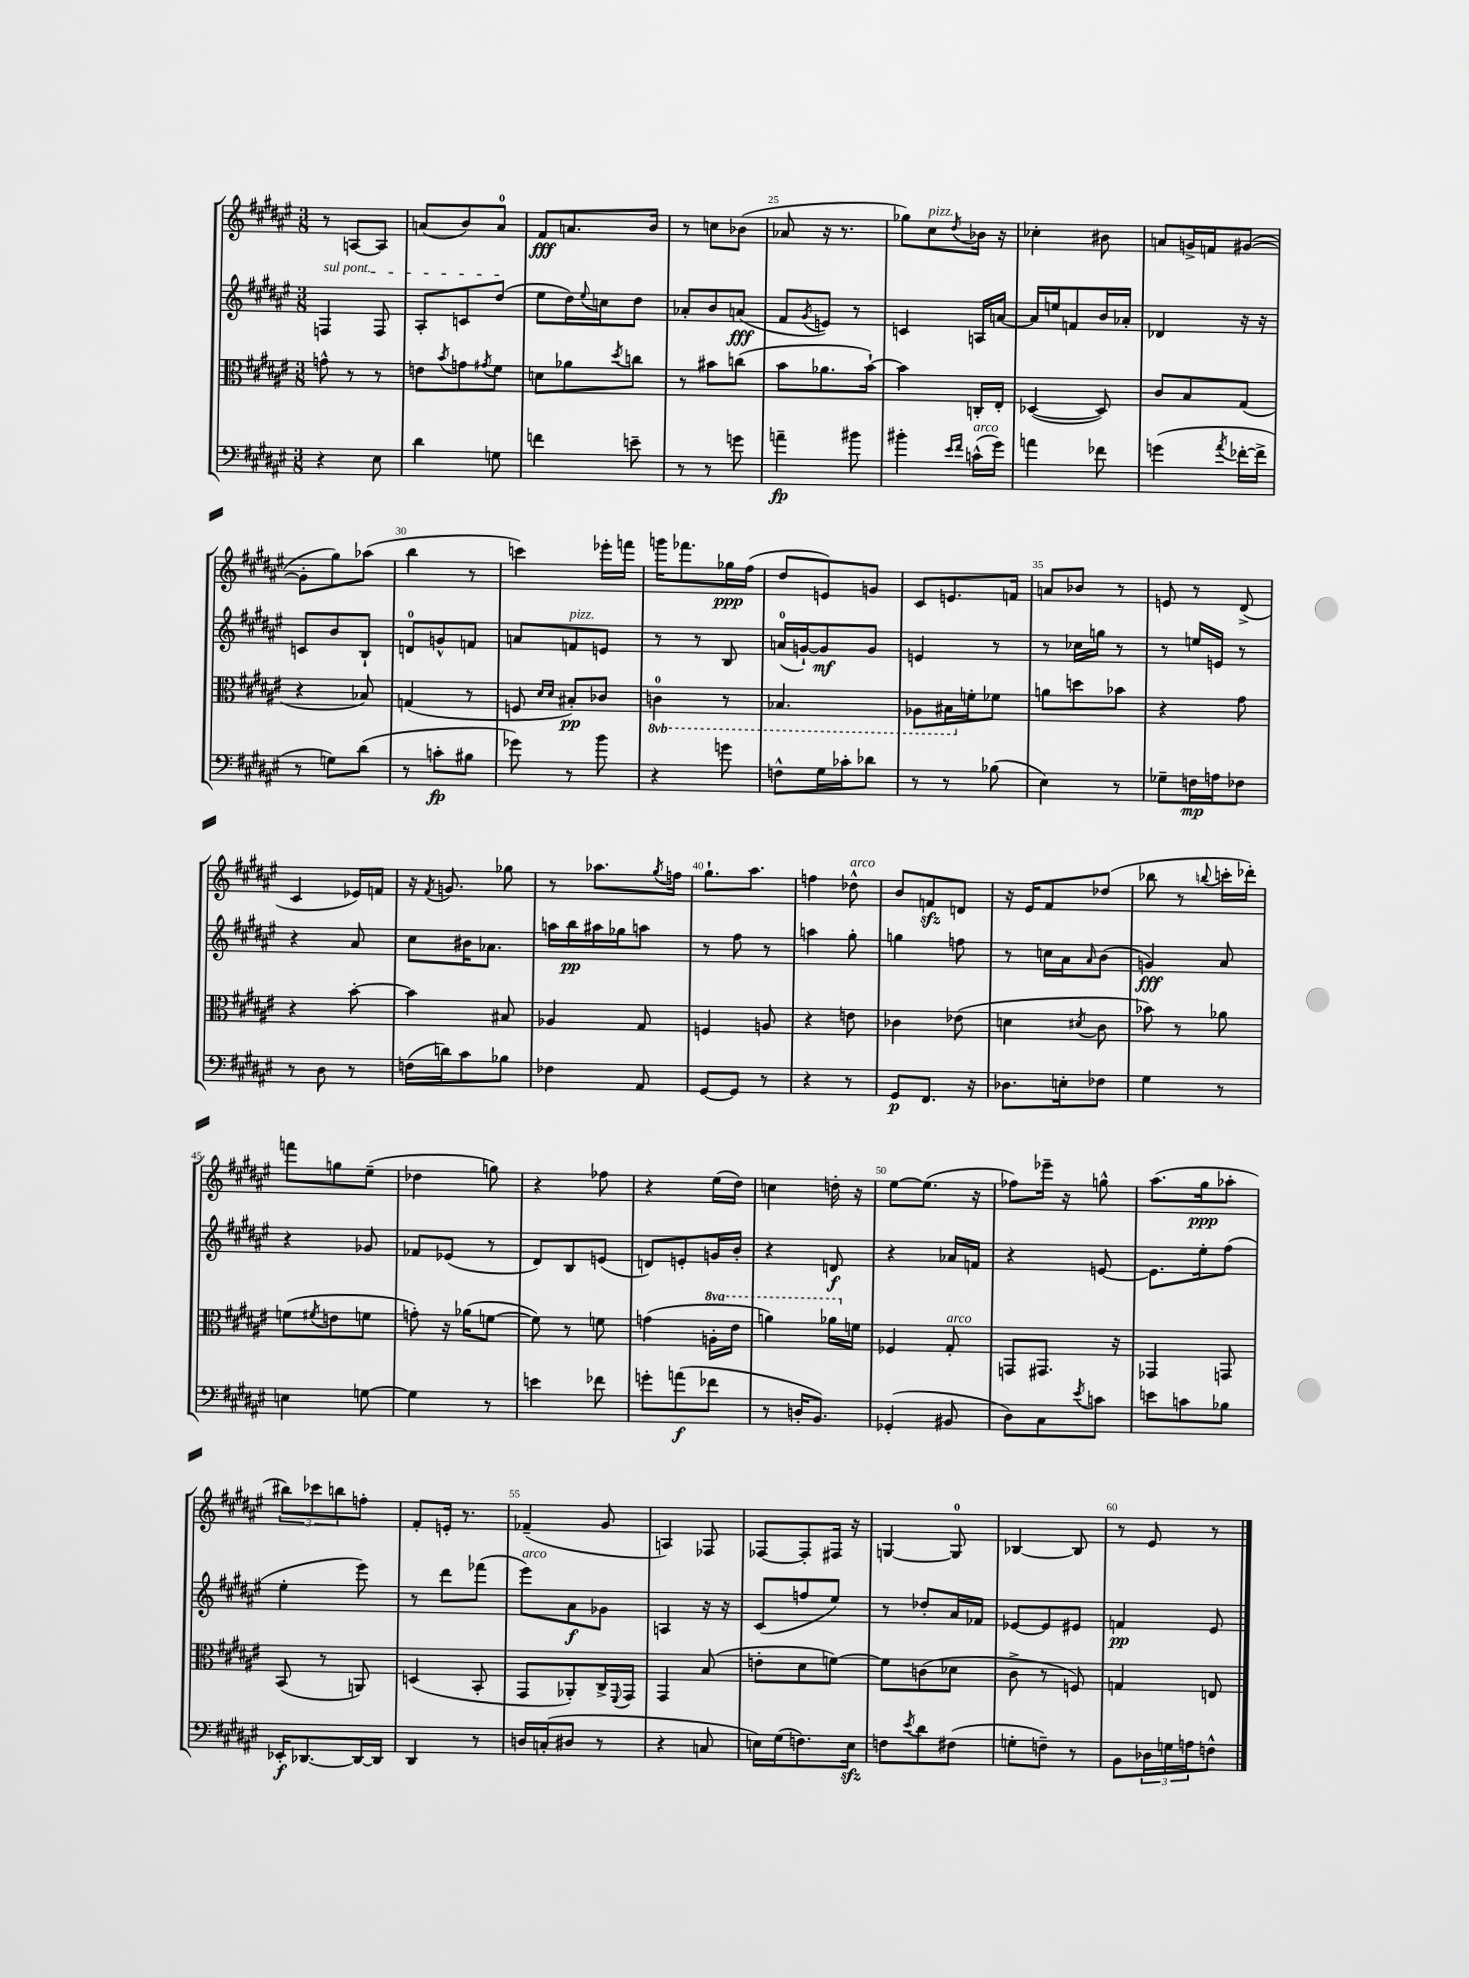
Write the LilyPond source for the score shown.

<<
\new StaffGroup <<
\new Staff = "s0" {
    \clef treble \key fis \major \numericTimeSignature \time 3/8
    r8 a8~ a8 |
    a'8( b'8) a'8-0 |
    fis'8\fff a'8. b'16 |
    r8 c''8 bes'8( |
    aes'8 r16 r8. |
    ges''8) cis''8^\markup { \italic "pizz." } \acciaccatura { dis''8 } bes'16 r16 |
    ces''4-. bis'8 |
    a'8 g'16-> f'16 gis'8~( |
    gis'8-. gis''8) aes''8( |
    b''4 r8 |
    c'''4) ees'''16-. f'''16 |
    g'''16 fes'''8. ges''16\ppp fis''16( |
    dis''8 e'8) g'8 |
    cis'8 e'8. f'16 |
    a'8 bes'8 r8 |
    e'8 r8 dis'8->( |
    cis'4 ees'16) f'16 |
    r16 \acciaccatura { fis'8 } g'8. ges''8 |
    r8 aes''8. \acciaccatura { gis''8 } f''16 |
    gis''8.-! ais''8. |
    f''4 des''8-^^\markup { \italic "arco" } |
    b'8 f'8\sfz d'8 |
    r16 eis'16 fis'8 des''8( |
    bes''8 r8 \appoggiatura { b''8 } c'''16-. des'''16-.) |
    f'''8 g''8 eis''8--( |
    des''4 g''8) |
    r4 fes''8 |
    r4 eis''16( dis''16) |
    c''4 d''16-. r16 |
    eis''8~ eis''8.( r16 |
    fes''8) ees'''16-- r16 g''8-^ |
    ais''8.( gis''16\ppp aes''8-. |
    \tuplet 3/2 { bis''8) ces'''8 b''8 } f''8-. |
    fis'8-. e'16-. r8. |
    fes'4--( gis'8 |
    a4) fes8 |
    fes8~ fes8-. fis16 r16 |
    g4~ g8-0 |
    bes4~ bes8 |
    r8 eis'8 r8 \bar "|." |
}
\new Staff = "s1" {
    \clef treble \key fis \major \numericTimeSignature \time 3/8
    \once \override TextSpanner.bound-details.left.text = \markup { \italic "sul pont." } f4\startTextSpan f8 |
    ais8-. c'8 dis''8\stopTextSpan( |
    eis''8 dis''16) \appoggiatura { eis''8 } c''16 dis''8 |
    aes'8-. b'8 a'8\fff( |
    fis'8 \acciaccatura { gis'8 } e'8) r8 |
    c'4 a16 a'16~ |
    a'16 e''16 f'8 b'16 aes'16-. |
    des'4 r16 r16 |
    c'8 b'8 b8-! |
    d'8-0 g'8-^ f'8 |
    a'8 f'8^\markup { \italic "pizz." } e'8 |
    r8 r8 b8 |
    a'16-0( g'16~-!) g'8\mf g'8 |
    e'4 r8 |
    r8 ces''16 g''16 r8 |
    r8 e''16 e'16 r8 |
    r4 ais'8 |
    cis''8 bis'16 aes'8. |
    a''16 b''16\pp ais''16 ges''16 a''8 |
    r8 fis''8 r8 |
    a''4 gis''8-. |
    g''4 f''8 |
    r8 c''16 ais'16 \grace { ais'16 } b'8( |
    g'4\fff) ais'8 |
    r4 ges'8 |
    fes'8 ees'8( r8 |
    dis'8) b8 e'8( |
    d'8) e'8-. g'16 b'16-. |
    r4 d'8\f |
    r4 aes'16 f'16 |
    r4 e'8~ |
    e'8. eis''16-. fis''8( |
    eis''4-. eis'''8) |
    r8 dis'''8 fes'''8( |
    eis'''8^\markup { \italic "arco" }) ais'8\f ges'8 |
    a4 r16 r16 |
    cis'8( f''8 eis''8) |
    r8 des''8-. ais'16 fes'16 |
    ees'8~ ees'8 eis'8 |
    f'4\pp eis'8 \bar "|." |
}
\new Staff = "s2" {
    \clef alto \key fis \major \numericTimeSignature \time 3/8 \set Staff.ottavationMarkups = #ottavation-simple-ordinals
    g'8-^ r8 r8 |
    e'8 \acciaccatura { b'8 } g'8 \acciaccatura { gis'8 } fis'8 |
    d'8 aes'8 \acciaccatura { dis''8 } c''8 |
    r8 bis'8 c''8( |
    b'8 aes'8. b'16~-!) |
    b'4 c16-. eis16-. |
    des4~( des8) |
    cis'8 b8 gis8( |
    r4 bes8) |
    g4( r8 |
    f8 \grace { dis'16 dis'16 } bis8-.\pp) ces'8 |
    \ottava #-1 c4-0 r8 |
    bes,4. |
    aes,8 bis,16 \ottava #0 f'16-. fes'8 |
    a'8 d''8 bes'8 |
    r4 gis'8 |
    r4 b'8~-. |
    b'4 bis8 |
    aes4 gis8 |
    f4 a8 |
    r4 e'8 |
    ces'4 ees'8( |
    d'4 \acciaccatura { dis'8 } cis'8 |
    bes'8) r8 aes'8 |
    f'8( \acciaccatura { fis'8 } e'8 f'8 |
    g'8-.) r16 aes'16( f'8~ |
    f'8) r8 f'8 |
    g'4( \ottava #1 a'16-. eis''16 |
    a''4) aes''16 \ottava #0 f'16 |
    fes4 gis8-.^\markup { \italic "arco" } |
    g,8 gis,8. r16 |
    ges,4 g,8 |
    b,8( r8 a,8) |
    d4( b,8-. |
    gis,8 aes,8-.) cis16-> \appoggiatura { fis,8 } gis,16 |
    gis,4 b8( |
    e'8-. dis'8 f'8~) |
    f'8 c'8( des'8 |
    cis'8-> r8 f8) |
    g4 e8 \bar "|." |
}
\new Staff = "s3" {
    \clef bass \key fis \major \numericTimeSignature \time 3/8
    r4 eis8 |
    dis'4 g8 |
    f'4 e'8-- |
    r8 r8 g'8 |
    a'4--\fp bis'8 |
    bis'4-. \grace { eis'16 fis'16 } c'16-^^\markup { \italic "arco" }( gis'16) |
    a'4 fes'8 |
    g'4( \acciaccatura { ais'8 } fes'16~-. fes'16-> |
    r8 g8) dis'8( |
    r8 c'8-.\fp bis8 |
    ges'8) r8 b'8 |
    r4 g'8 |
    f8-^ gis16 ces'16-. des'8 |
    r8 r8 bes8( |
    eis4) r8 |
    ges8-- f16\mp a16 fes8 |
    r8 dis8 r8 |
    f16( d'16) cis'8 bes8 |
    fes4 ais,8 |
    gis,8~ gis,8 r8 |
    r4 r8 |
    gis,8\p fis,8. r16 |
    des8. e16-. fes8 |
    gis4 r8 |
    e4 g8~ |
    g4 r8 |
    e'4 fes'8 |
    g'8-. a'8\f( fes'8 |
    r8 d16-. b,8.) |
    ges,4-.( bis,8 |
    dis8) cis8 \acciaccatura { eis'8 } c'8 |
    e'8 c'8 bes8 |
    ees,16-.\f des,8.~ des,16~ des,16 |
    dis,4 r8 |
    d16 c16-.( dis8 r8 |
    r4 c8 |
    e16) gis16( f8.) e16\sfz |
    f8 \acciaccatura { eis'8 } dis'8 fis8( |
    g8-. f8--) r8 |
    b,8 \tuplet 3/2 { des16 g16 a16 } f8-^ \bar "|." |
}
>>
>>
\layout { \context { \Score currentBarNumber = #21 \override BarNumber.break-visibility = ##(#f #t #t) barNumberVisibility = #(every-nth-bar-number-visible 5) } }
